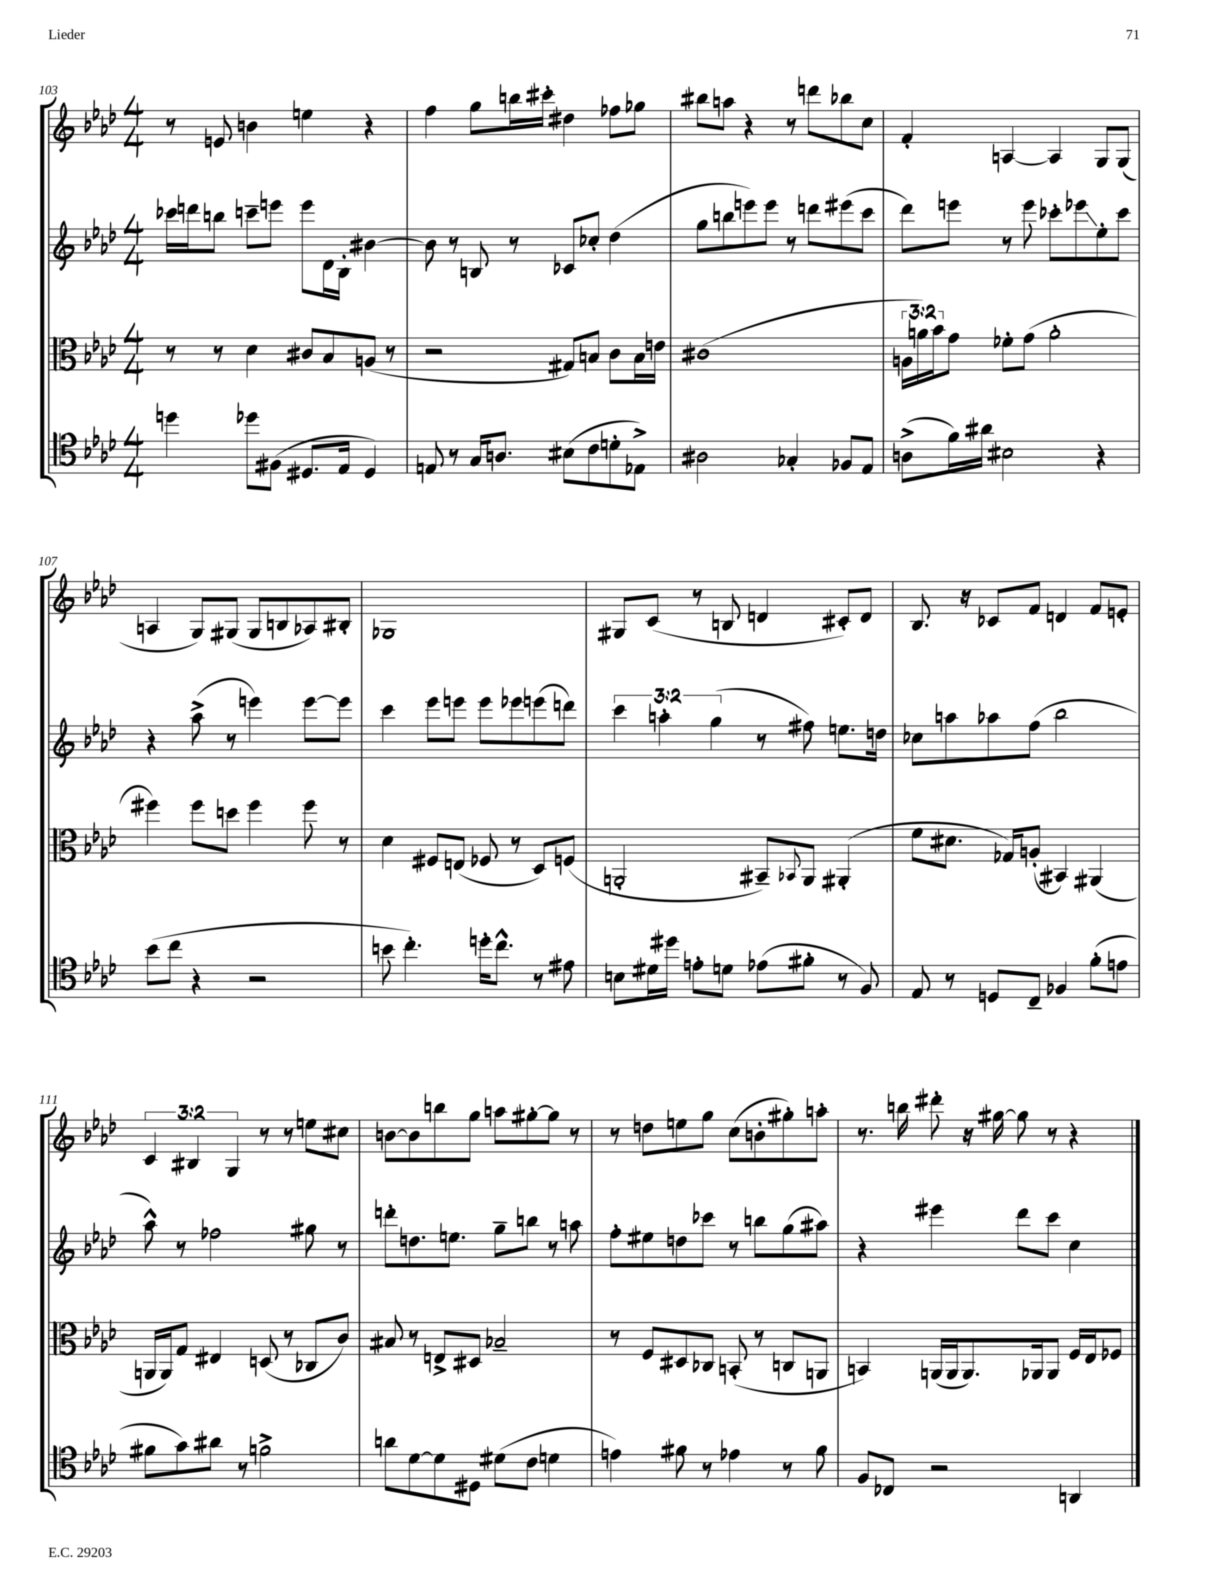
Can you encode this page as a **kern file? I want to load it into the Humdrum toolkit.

**kern	**kern	**kern	**kern
*staff4	*staff3	*staff2	*staff1
*clefC4	*clefC3	*clefG2	*clefG2
*k[b-e-a-d-]	*k[b-e-a-d-]	*k[b-e-a-d-]	*k[b-e-a-d-]
*M4/4	*M4/4	*M4/4	*M4/4
4dd	8r	16ccc-	8r
.	.	16ddd	.
.	8r	8bb	8e
8dd-	4d-	8ccc~	4b
(8F#	.	8eee	.
8.D#	8c#	8eee	4ee
.	8B-	16d-	.
16E-	.	16B-'	.
4D#)	(8A	[4b#	4r
.	8r	.	.
=	=	=	=
8E	2r	8b#]	4ff
8r	.	8r	.
16G	.	8B	8gg
8.A	.	.	.
.	.	8r	16bb
.	.	.	16ccc#'
(8B#	8G#)	8c-	4dd#
8c	8B	8cc-'	.
8d'	8c	(4dd-	8ff-
8E-^)	16B	.	8gg-
.	16e	.	.
=	=	=	=
2A#	(1c#	8gg	8bb#
.	.	8bb	8aa
.	.	8eee)	4r
.	.	8eee	.
4G-'	.	8r	8r
.	.	8ddd	8ddd
8F-	.	(8eee#	8bb-
8E-	.	8ccc	8cc
=	=	=	=
(8A^	24A	8ddd-)	4f'
.	24a)	.	.
.	24b-	.	.
16f)	8g	8eee	.
16a#	.	.	.
2B#	8f-'	8r	[4A
.	(8g	8eee	.
.	2a'	8ccc-'	4A]
.	.	8eee-	.
4r	.	8ee-'	8G
.	.	8ccc-	(8G
=	=	=	=
(8b-	4ff#)	4r	4A
8cc	.	.	.
4r	8ff#	(8aa-^	8G)
.	8dd	8r	(8G#
2r	4ff#	4eee)	8G#
.	.	.	8B
.	8ff#	[8eee	8A-)
.	8r	8eee]	8B#'
=	=	=	=
8b	4d-	4ccc	1G-
4.cc')	.	.	.
.	8F#	8eee-	.
.	(8E	8eee	.
16dd'	8F-	8eee	.
8.cc^^	.	.	.
.	8r	8eee-	.
8r	8D-)	(8eee	.
8e#	(8F	8ddd)	.
=	=	=	=
8B	2AA'	6ccc	8G#
16d#	.	.	(8c
.	.	6aa'	.
16dd#	.	.	.
8e'	.	.	8r
.	.	(6gg	.
8d	.	.	8B
(8e-	8BB#~)	8r	4d
.	8qqBB-	.	.
8f#'	8AA	8ff#)	.
8r	(4AA#'	8.ee	8c#')
8F)	.	.	8d
.	.	16dd	.
=	=	=	=
8E-	8f	8cc-	8.B-
8r	8.d#	8aa	.
.	.	.	16r
8D	.	8aa-	8c-
.	16G-)	.	.
8C~	(8A'	(8ff	8f
4F-	4BB#)	2bb-	4d
(8f'	(4AA#	.	8f
8e	.	.	8e'
=	=	=	=
8f#	16AA	8aa-^^)	6c
.	16AA)	.	.
8g)	8G	8r	.
.	.	.	6B#
8a#	4E#	2ff-	.
.	.	.	6G
8r	.	.	.
2f^	(8D	.	8r
.	8r	.	8r
.	8C-	8gg#	8ee
.	8c)	8r	8cc#
=	=	=	=
8a	8B#	8ddd'	[8b
[8d-	8r	8.dd	8b]
8d-]	8E^	.	8bb
.	.	8.ee	.
8D#	8D#	.	8gg
(8d#	2B-~	8gg~	8aa
8c	.	8bb	[8gg#'
4d	.	8r	8gg#]
.	.	8aa	8r
=	=	=	=
4e)	8r	8ff'	8r
.	8F	8ee#	8dd
8f#	8D#	8dd	8ee
8r	8C-	8ccc-	8gg
4e-	(8BB'	8r	(8cc
.	8r	8bb	8b'
8r	8C	(8gg	8gg#')
8f#	8AA	8aa#)	8aa'
=	=	=	=
8F	4BB)	4r	8.r
8C-	.	.	.
.	.	.	16bb
2r	(16AA	4eee#	8ddd#'
.	16AA	.	.
.	8.AA)	.	16r
.	.	.	[16gg#
.	.	8ddd-	8gg#]
.	16AA-	.	.
.	8AA-	8ccc	8r
4AA	16F	4cc	4r
.	16E-	.	.
.	8F-	.	.
==	==	==	==
*-	*-	*-	*-
